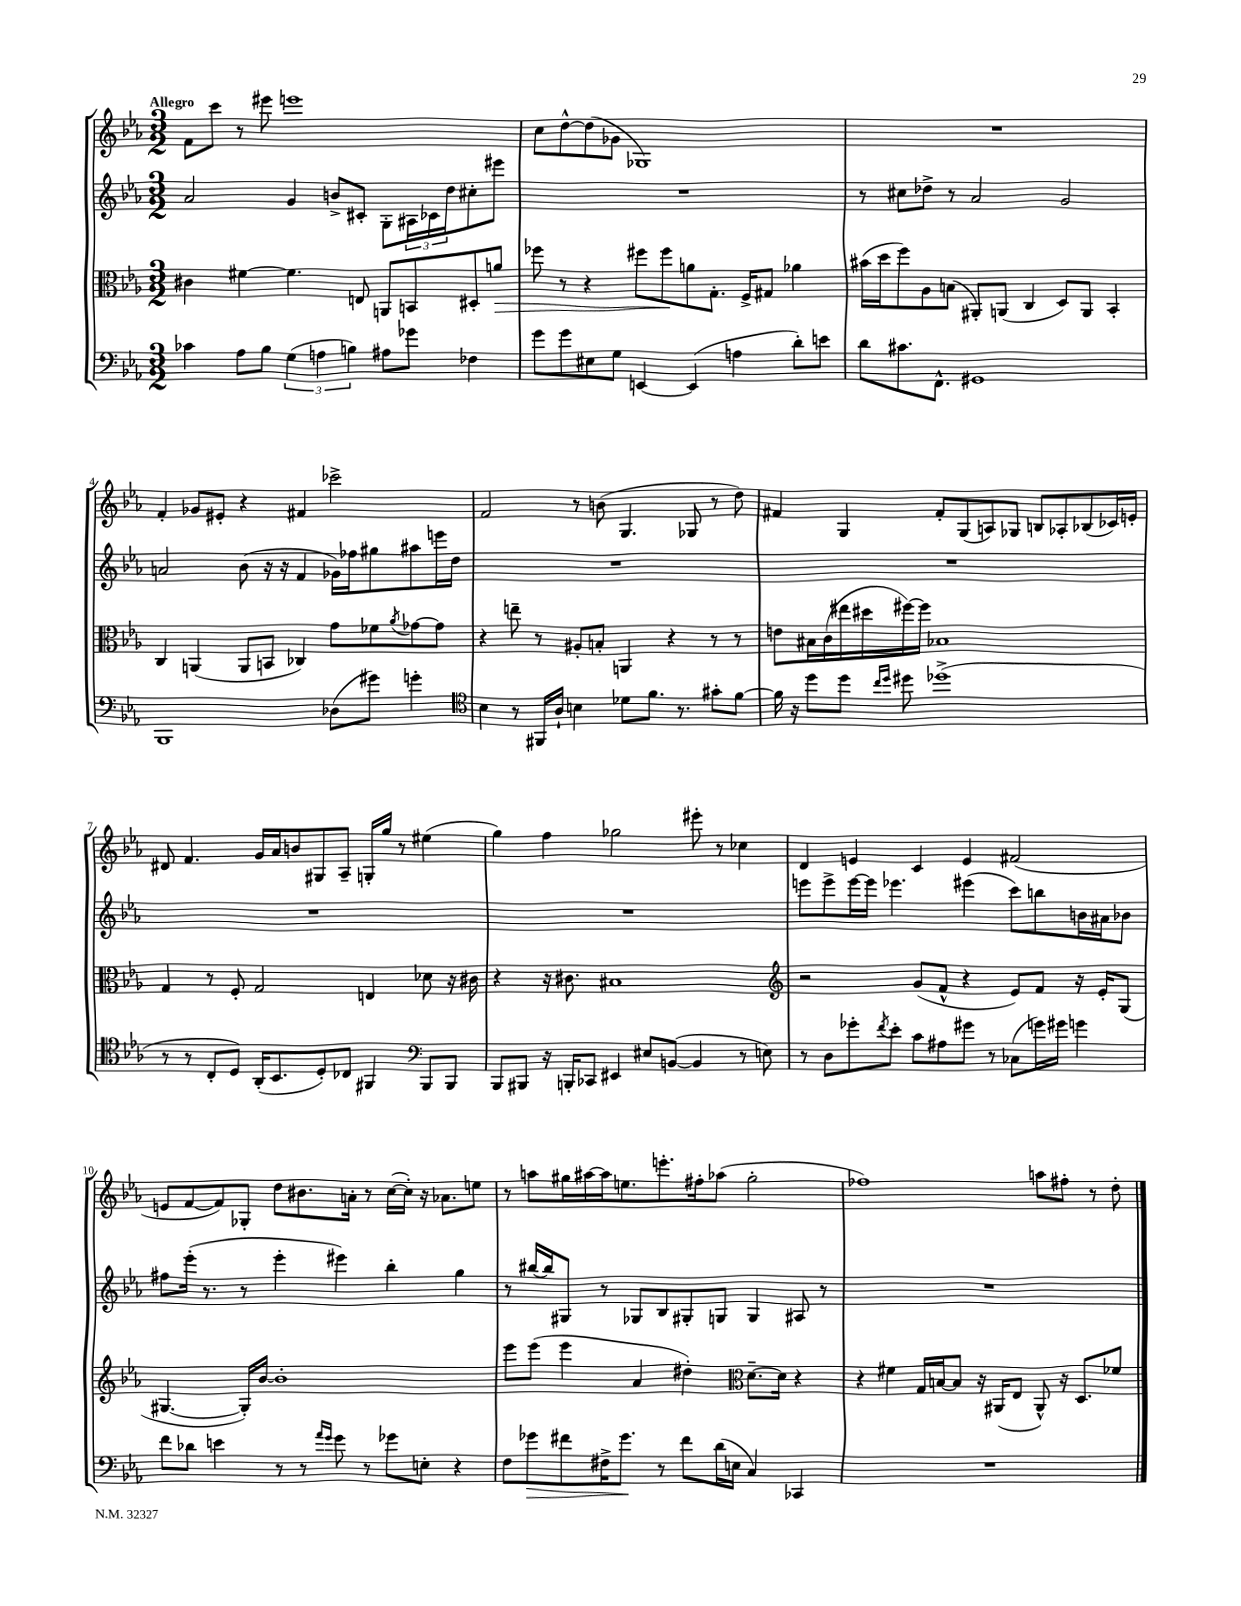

**kern	**kern	**kern	**kern
*staff4	*staff3	*staff2	*staff1
*clefF4	*clefC3	*clefG2	*clefG2
*k[b-e-a-]	*k[b-e-a-]	*k[b-e-a-]	*k[b-e-a-]
*M3/2	*M3/2	*M3/2	*M3/2
4c-	4c#	2a-	8f
.	.	.	8ccc
8A-	[4f#	.	8r
8B-	.	.	8eee#
(6G	4.f#]	4g	1eee
6A	.	.	.
.	.	8b^	.
6B)	.	.	.
.	8E	8c#'	.
8A#	8AA	8G'	.
8g-	8BB	24A#	.
.	.	24c-	.
.	.	24dd	.
4F-	8D#'	8cc#'	.
.	8a	8eee#	.
=	=	=	=
8g	8ff-	1.r	8cc
8g	8r	.	[8dd^^
8E#	4r	.	(8dd]
8G	.	.	8g-
[4EE	8ff#	.	1G-)
.	8ff#	.	.
(4EE]	8a	.	.
.	8.G'	.	.
4A	.	.	.
.	16F^	.	.
.	8G#	.	.
8d')	4a-	.	.
8e	.	.	.
=	=	=	=
8d	(16b#	8r	1.r
.	16dd	.	.
8.c#	8ff)	8cc#	.
.	8A-	8dd-^	.
8.FF^^	.	.	.
.	(8B	8r	.
1GG#	8AA#')	2a-	.
.	(8AA	.	.
.	4C	.	.
.	8D)	2g	.
.	8AA	.	.
.	4BB-'	.	.
=	=	=	=
1BBB-	4C	2a	4f'
.	(4AA	.	8g-
.	.	.	8e#'
.	8AA	(8b-	4r
.	8BB	16r	.
.	.	16r	.
.	4C-)	4f	4f#
(8D-	8g	16g-)	2ccc-^
.	.	16ff-	.
8g#)	8f-	8gg#	.
.	8qa-	.	.
4g'	[8g-	8aa#	.
.	8g-]	16eee	.
.	.	16dd	.
=	=	=	=
*clefC4	*	*	*
4B-	4r	1.r	2f
8r	8ee~	.	.
16FF#	8r	.	.
16A-`	.	.	.
4B	8A#'	.	8r
.	8B'	.	(8b
8d-	4AA	.	4.G
8.f	.	.	.
.	4r	.	.
8.r	.	.	.
.	.	.	8G-
8g#'	8r	.	8r
[8f	8r	.	8dd)
=	=	=	=
16f]	8e	1.r	4f#
16r	.	.	.
8dd	16B#	.	.
.	(16c	.	.
8dd	16ee#	.	4G
.	16dd#	.	.
16qqcc	.	.	.
16qqdd	.	.	.
8dd#	[16ff#)	.	.
.	16ff#]	.	.
(1dd-^	1B-	.	8f#'
.	.	.	(8G
.	.	.	8A)
.	.	.	8G-
.	.	.	8B
.	.	.	8A-'
.	.	.	(8B-
.	.	.	16c-)
.	.	.	16e'
=	=	=	=
8r	4G	1.r	8d#
8r	.	.	4.f
8C'	8r	.	.
8D)	8F'	.	.
(16AA-'	2G	.	16g
8.BB-	.	.	16a-
.	.	.	8b
8D')	.	.	8G#
8C-	.	.	8A-~
4FF#	4E	.	16G'
.	.	.	16gg
.	.	.	8r
*clefF4	*	*	*
8BBB-	8d-	.	(4ee#
8BBB-	16r	.	.
.	16c#	.	.
=	=	=	=
8BBB-	4r	1.r	4gg)
8BBB#	.	.	.
16r	16r	.	4ff
16BBB'	8.c#	.	.
8CC-	.	.	.
4EE#	1B#	.	2gg-
8E#	.	.	.
([8BB	.	.	.
4BB]	.	.	8eee#'
.	.	.	8r
8r	.	.	4cc-
8E)	.	.	.
=	=	=	=
*	*clefG2	*	*
8r	2r	8eee	4d
8D	.	8eee^	.
8g-'	.	[16eee	4e
.	.	16eee]	.
8qf	.	.	.
8e-'	.	4.eee-	.
8c	(8g	.	4c
8A#	8f^^	.	.
8g#	4r	(4eee#	4e
8r	.	.	.
(8C-	8e-)	8ccc)	(2f#
16g)	8f	8bb	.
16g#	.	.	.
4g	16r	16b	.
.	16e-'	16a#	.
.	(8G	8b-	.
=	=	=	=
8f	[4.G#	8ff#	8e
8d-	.	(16eee-'	[8f
.	.	8.r	.
4e	.	.	8f])
.	16G#'])	8r	8G-'
.	[16b-	.	.
8r	1b-']	4eee-'	8dd
8r	.	.	8.b#
16qqa-	.	.	.
16qqg	.	.	.
8g	.	4eee#)	.
.	.	.	16a'
8r	.	.	8r
8g-	.	4bb-'	([16cc
.	.	.	16cc'])
8E'	.	.	16r
.	.	.	8.a-
4r	.	4gg	.
.	.	.	8ee
=	=	=	=
8F	8eee-	8r	8r
8g-	(8eee-	[16bb#	8aa
.	.	16bb#]	.
8f#	4eee-	8G#	16gg#
.	.	.	[16aa#
16F#^	.	8r	16aa#]
8.g-	.	.	8.ee
.	4a-	8G-	.
8r	.	8B-	8.eee'
8f#	4dd#')	8G#'	.
.	.	.	16ff#'
(16d	.	8G	(8aa-
16E	.	.	.
*	*clefC3	*	*
4C)	[8.d~	4G	2gg#'
.	16d]	.	.
4CC-	4r	8A#	.
.	.	8r	.
=	=	=	=
1.r	4r	1.r	1ff-)
.	4f#	.	.
.	16G	.	.
.	[16B	.	.
.	8B]	.	.
.	16r	.	.
.	(16AA#	.	.
.	8E-	.	.
.	8AA#^^)	.	8aa
.	16r	.	8ff#'
.	8.D	.	.
.	.	.	8r
.	8f-	.	8dd'
==	==	==	==
*-	*-	*-	*-
